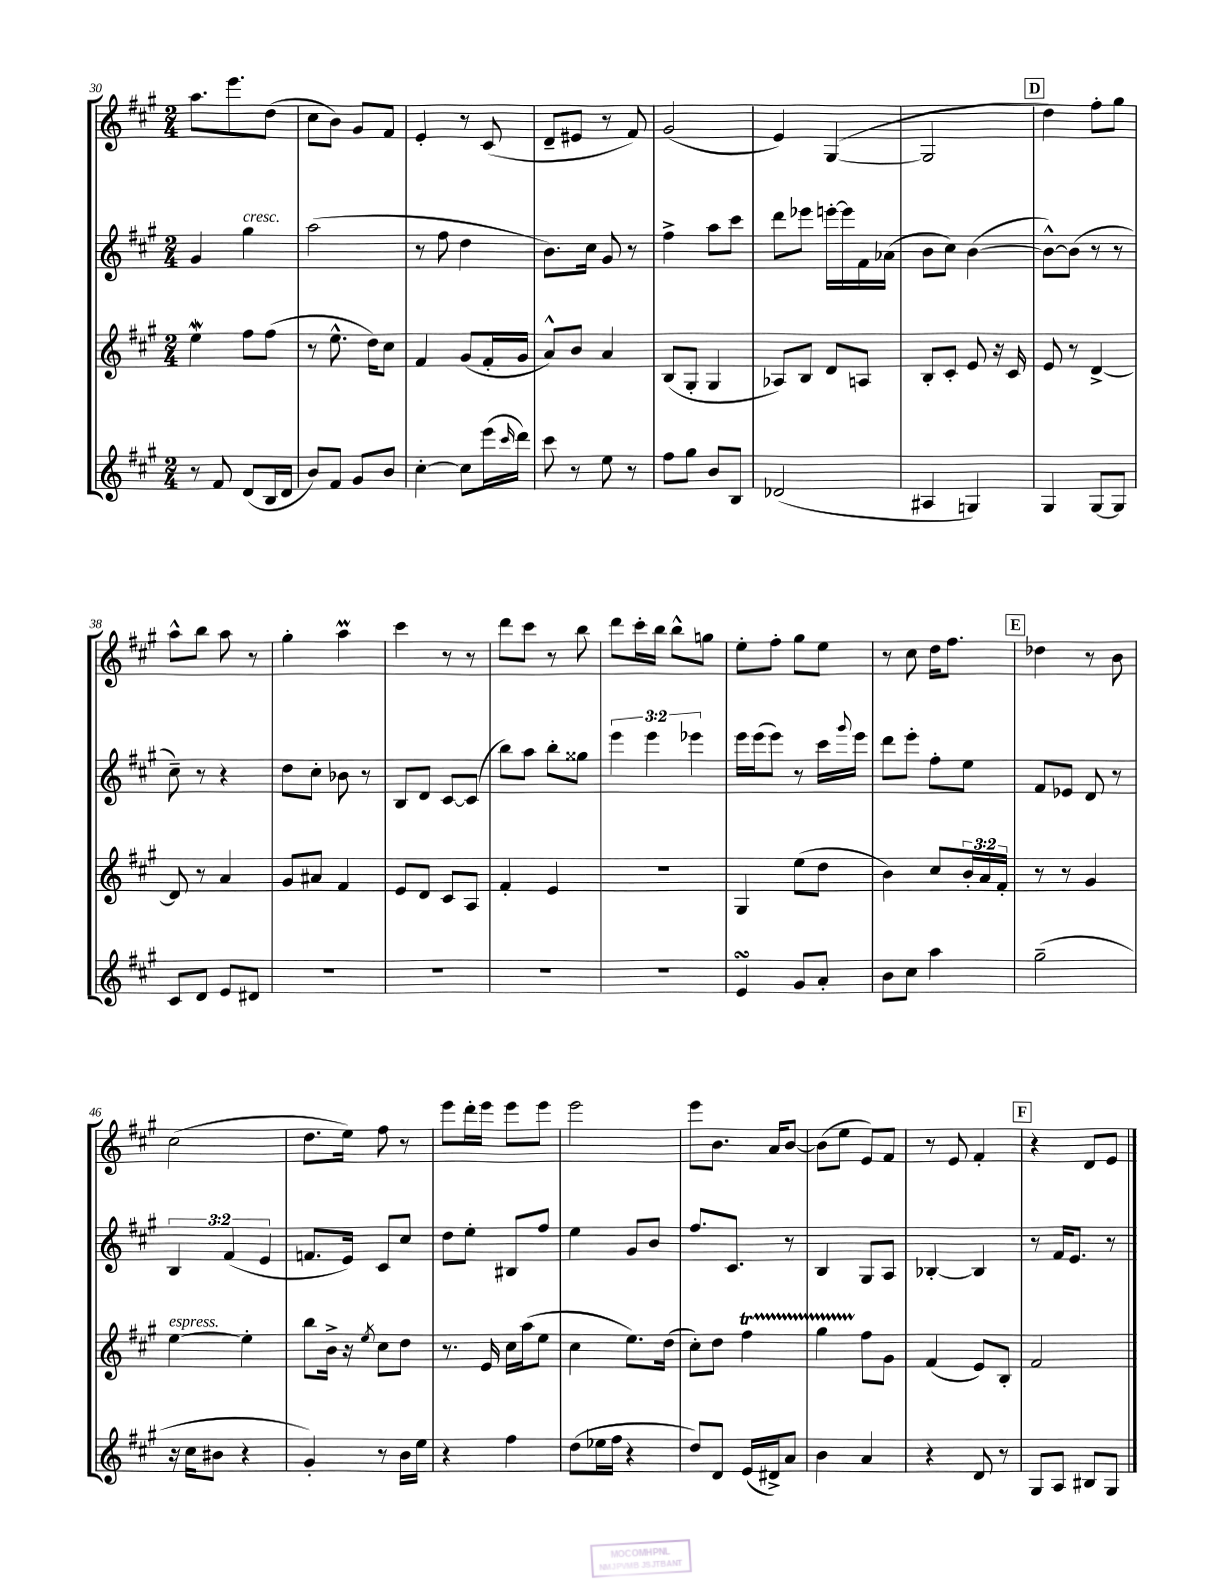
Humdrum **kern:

**kern	**kern	**kern	**kern
*staff4	*staff3	*staff2	*staff1
*clefG2	*clefG2	*clefG2	*clefG2
*k[f#c#g#]	*k[f#c#g#]	*k[f#c#g#]	*k[f#c#g#]
*M2/4	*M2/4	*M2/4	*M2/4
8r	4ee\	4g#/	8.aa\L
8f#/	.	.	.
.	.	.	8.eee\
(8d/L	8ff#\L	4gg#\	.
16B/L	(8ff#\J	.	(8dd\J
16d/JJ	.	.	.
=	=	=	=
8b/L)	8r	(2aa\	8cc#\L
8f#/J	8.ee^^\	.	8b\J)
8g#/L	.	.	8g#/L
.	16dd\LK)	.	.
8b/J	8cc#\J	.	8f#/J
=	=	=	=
[4cc#'\	4f#/	8r	4e'/
.	.	8ff#\	.
8cc#\]L	(8g#/L	4dd\	8r
(16eee\L	16f#'/L	.	(8c#/
16qqccc#/	.	.	.
16ddd\JJ)	16g#/JJ	.	.
=	=	=	=
8ccc#\	8a^^/L)	8.b\L)	8d~/L
8r	8b/J	.	8e#/J
.	.	16cc#\Jk	.
8ee\	4a/	8g#/	8r
8r	.	8r	8f#/)
=	=	=	=
8ff#\L	(8B/L	4ff#^\	(2g#/
8gg#\J	8G#'/J	.	.
8b/L	4G#/	8aa\L	.
8B/J	.	8ccc#\J	.
=	=	=	=
(2d-/	8A-/L)	8ddd\L	4e/)
.	8B/J	8eee-\J	.
.	8d/L	[16eee'\LL	([4G#/
.	.	16eee\]	.
.	8A/J	16f#\	.
.	.	(16a-\JJ	.
=	=	=	=
4A#/	8B'/L	8b\L	2G#/]
.	8c#'/J	8cc#\J)	.
4G/)	8e/	([4b\	.
.	16r	.	.
.	16c#/	.	.
=	=	=	=
4G#/	8e/	8b^^\_L)	4dd\)
.	8r	(8b\]J	.
[8G#/L	[4d^/	8r	8ff#'\L
8G#/]J	.	8r	8gg#\J
=	=	=	=
8c#/L	8d/]	8cc#~\)	8aa^^\L
8d/J	8r	8r	8bb\J
8e/L	4a/	4r	8aa\
8d#/J	.	.	8r
=	=	=	=
2r	8g#/L	8dd\L	4gg#'\
.	8a#/J	8cc#'\J	.
.	4f#/	8b-\	4aa\
.	.	8r	.
=	=	=	=
2r	8e/L	8B/L	4ccc#\
.	8d/J	8d/J	.
.	8c#/L	[8c#/L	8r
.	8A/J	(8c#/]J	8r
=	=	=	=
2r	4f#'/	8bb\L)	8ddd\L
.	.	8aa\J	8ccc#\J
.	4e/	8bb'\L	8r
.	.	8gg##\J	8bb\
=	=	=	=
2r	2r	6eee\	8ddd\L
.	.	.	16ccc#'\L
.	.	6eee\	.
.	.	.	16bb\JJ
.	.	.	8bb^^\L
.	.	6eee-\	.
.	.	.	8gg\J
=	=	=	=
4e/	4G#/	16eee\LL	8ee'\L
.	.	(16eee\J	.
.	.	8eee\J)	8ff#'\J
8g#/L	(8ee\L	8r	8gg#\L
8a'/J	8dd\J	16ccc#\LL	8ee\J
.	.	8qqggg#/	.
.	.	16eee\JJ	.
=	=	=	=
8b\L	4b\)	8ddd\L	8r
8cc#\J	.	8eee'\J	8cc#\
4aa\	8cc#/L	8ff#'\L	16dd\LK
.	.	.	8.ff#\J
.	24b'/L	8ee\J	.
.	24a/	.	.
.	24f#'/JJ	.	.
=	=	=	=
(2gg#~\	8r	8f#/L	4dd-\
.	8r	8e-/J	.
.	4g#/	8d/	8r
.	.	8r	8b\
=	=	=	=
16r	[4ee\	6B/	(2cc#\
16cc#\LK	.	.	.
8b#\J	.	.	.
.	.	(6f#/	.
4r	4ee'\]	.	.
.	.	6e/	.
=	=	=	=
4g#'/)	8bb\L	8.f/L	8.dd\L
.	16b^\Jk	.	.
.	16r	16e/Jk)	16ee\Jk)
.	8qee/	.	.
8r	8cc#\L	8c#/L	8ff#\
16b\LL	8dd\J	8cc#/J	8r
16ee\JJ	.	.	.
=	=	=	=
4r	8.r	8dd\L	8eee\L
.	.	8ee'\J	16ddd'\L
.	16e/	.	16eee\JJ
4ff#\	16cc#\LL	8B#/L	8eee\L
.	(16aa\J	.	.
.	8ee\J	8ff#/J	8eee\J
=	=	=	=
(8dd\L	4cc#\	4ee\	2eee\
16ee-\L	.	.	.
16ff#\JJ	.	.	.
4r	8.ee\L)	8g#/L	.
.	.	8b/J	.
.	(16dd\Jk	.	.
=	=	=	=
8dd/L)	8cc#'\L)	8.ff#/L	8eee\L
8d/J	8dd\J	.	8.b\J
.	.	8.c#/J	.
(16e/LL	4ff#\	.	.
16d#^/J)	.	.	16a/LK
8a/J	.	8r	[8b/J
=	=	=	=
4b\	4gg#\	4B/	(8b\]L
.	.	.	8ee\J
4a/	8ff#\L	8G#/L	8e/L)
.	8g#\J	8A/J	8f#/J
=	=	=	=
4r	(4f#/	[4B-'/	8r
.	.	.	8e/
8d/	8e/L)	4B-/]	4f#'/
8r	8B'/J	.	.
=	=	=	=
8G#/L	2f#/	8r	4r
8A/J	.	16f#/LK	.
.	.	8.e/J	.
8B#/L	.	.	8d/L
8G#/J	.	8r	8e/J
==	==	==	==
*-	*-	*-	*-
